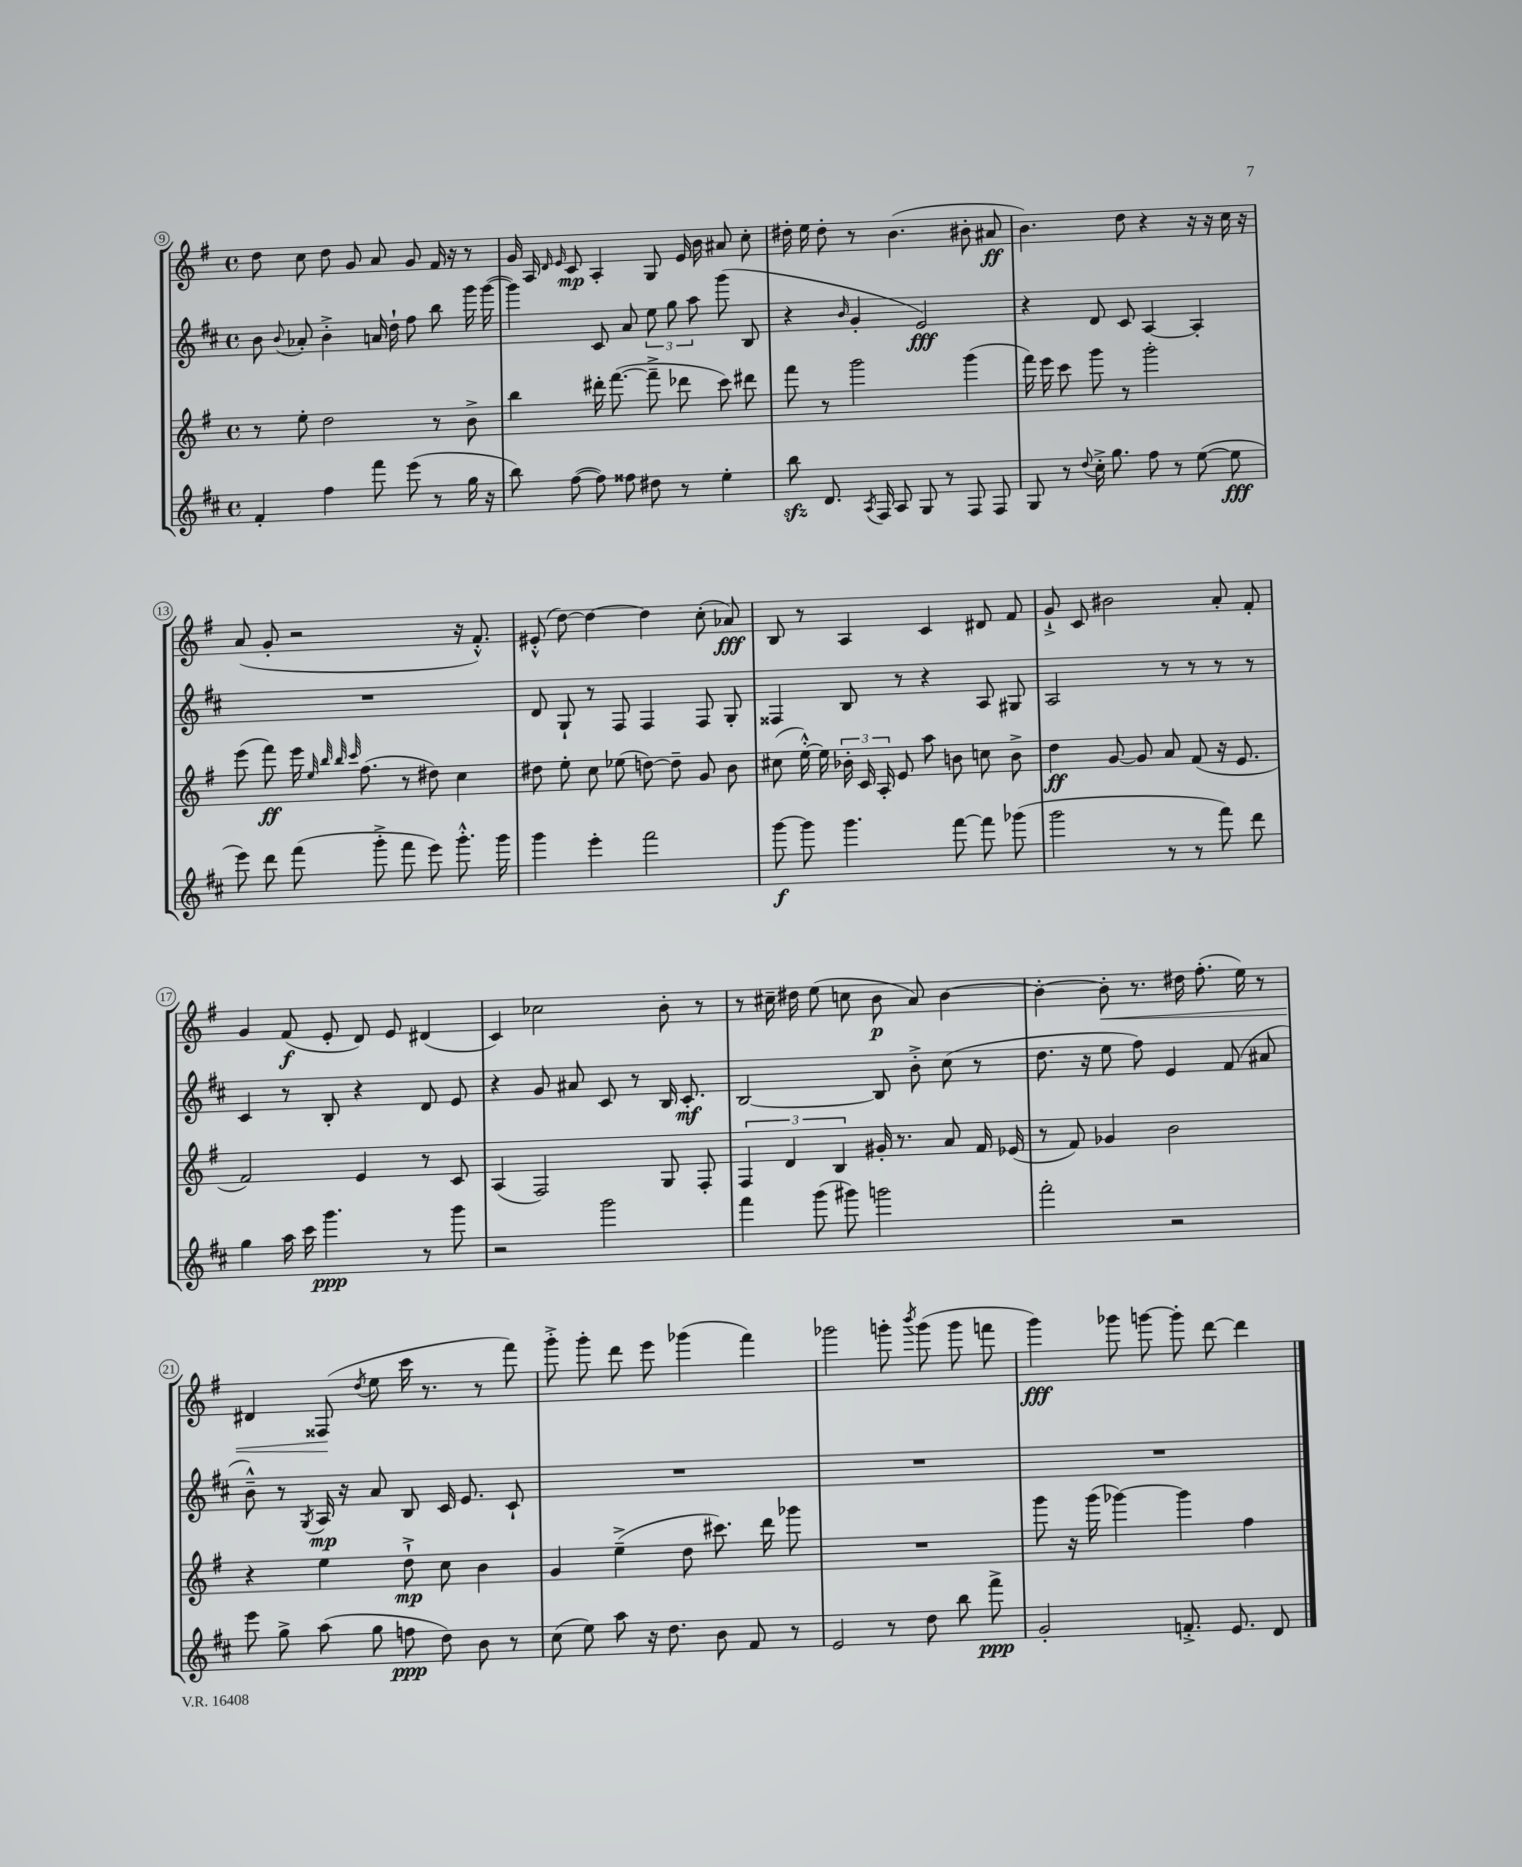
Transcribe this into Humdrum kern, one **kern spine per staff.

**kern	**dynam	**kern	**dynam	**kern	**dynam	**kern	**dynam
*part4	*part4	*part3	*part3	*part2	*part2	*part1	*part1
*staff4	*staff4	*staff3	*staff3	*staff2	*staff2	*staff1	*staff1
*clefG2	*	*clefG2	*	*clefG2	*	*clefG2	*
*k[f#c#]	*	*k[f#]	*	*k[f#c#]	*	*k[f#]	*
*M4/4	*	*M4/4	*	*M4/4	*	*M4/4	*
*met(c)	*	*met(c)	*	*met(c)	*	*met(c)	*
=9	=9	=9	=9	=9	=9	=9	=9
4f#'/	.	8r	.	8b\	.	8dd\	.
.	.	.	.	8qqb/	.	.	.
.	.	8ee'\	.	8a-X'/	.	8cc\	.
4ff#\	.	2dd\	.	4b'^\	.	8dd\	.
.	.	.	.	.	.	8g/	.
8fff#\	.	.	.	16an/	.	8a/	.
.	.	.	.	16dd`\	.	.	.
(8eee\	.	.	.	8ff#\	.	8g/	.
8r	.	8r	.	8bb\	.	16f#/	.
.	.	.	.	.	.	16r	.
16gg\	.	8b^\	.	16ggg\	.	8r	.
16r	.	.	.	([16ggg\	.	.	.
=10	=10	=10	=10	=10	=10	=10	=10
8bb\)	.	4bb\	.	4ggg\])	.	16g/	.
.	.	.	.	.	.	16A/	.
.	.	.	.	.	.	16qqd/	.
.	.	.	.	.	.	16qqe/	.
([8ff#\	.	.	.	.	.	8c/	mp
8ff#\])	.	16ddd#X'\	.	8c#/	.	4A'/	.
.	.	([8.fff#\	.	.	.	.	.
8ff##X\	.	.	.	8a/	.	.	.
8dd#X\	.	8fff#~^\]	.	12ee\	.	8G/	.
.	.	.	.	12gg\	.	.	.
8r	.	8ddd-X\	.	.	.	16e/	.
.	.	.	.	12aa\	.	.	.
.	.	.	.	.	.	16b\	.
4ee'\	.	8ccc\)	.	(8ggg\	.	8a#X/	.
.	.	8ddd#X\	.	8B/	.	8cc'\	.
=11	=11	=11	=11	=11	=11	=11	=11
8bbzz\	.	8fff#\	.	4r	.	16dd#X'\	.
.	.	.	.	.	.	16ee\	.
8.d/	.	8r	.	.	.	8dd#'\	.
.	.	.	.	16qqb/	.	.	.
.	.	2ggg\	.	4g'/	.	8r	.
8qA/	.	.	.	.	.	.	.
16F#/	.	.	.	.	.	.	.
8A/	.	.	.	.	.	(4.b\	.
8G/	.	.	.	2e/)	fff	.	.
8r	.	.	.	.	.	.	.
8F#/	.	(4ggg\	.	.	.	8b#X'\	.
8F#/	.	.	.	.	.	8a#X/	ff
=12	=12	=12	=12	=12	=12	=12	=12
8G/	.	16fff#\)	.	4r	.	4.b\)	.
.	.	16eee\	.	.	.	.	.
8r	.	8ccc\	.	.	.	.	.
8qqdd/	.	.	.	.	.	.	.
16cc#'^\	.	8ggg\	.	8d/	.	.	.
8.gg\	.	.	.	.	.	.	.
.	.	8r	.	8c#/	.	8dd\	.
8ff#\	.	2ggg'\	.	[4A/	.	4r	.
8r	.	.	.	.	.	.	.
([8ee\	.	.	.	4A'/]	.	16r	.
.	.	.	.	.	.	16r	.
8ee\]	fff	.	.	.	.	16cc\	.
.	.	.	.	.	.	16r	.
!!LO:LB:g=z
=13	=13	=13	=13	=13	=13	=13	=13
8eee\)	.	(8eee\	.	1r	.	(8a/	.
8ddd\	.	8fff#\)	ff	.	.	8g'/	.
(8fff#\	.	16eee\	.	.	.	2r	.
.	.	32qqee/	.	.	.	.	.
.	.	32qqbb/	.	.	.	.	.
.	.	32qqbb/	.	.	.	.	.
.	.	32qqccc/	.	.	.	.	.
.	.	(8.ff#\	.	.	.	.	.
8ggg'^\	.	.	.	.	.	.	.
8fff#\	.	8r	.	.	.	.	.
8eee\)	.	8dd#X\)	.	.	.	.	.
8.ggg'^^\	.	4cc\	.	.	.	16r	.
.	.	.	.	.	.	8.f#'^^/)	.
16ggg\	.	.	.	.	.	.	.
=14	=14	=14	=14	=14	=14	=14	=14
4ggg\	.	8dd#X\	.	8d/	.	(8e#X'^^/	.
.	.	8ee'\	.	8G`/	.	[8dd\)	.
4eee'\	.	8cc\	.	8r	.	4dd\_	.
.	.	(8ee-X\	.	8F#/	.	.	.
2fff#\	.	[8ddn\)	.	4F#/	.	4dd\]	.
.	.	8dd~\]	.	.	.	.	.
.	.	8g/	.	8F#/	.	(8cc'\	.
.	.	8b\	.	8G'/	.	8a-X/)	fff
=15	=15	=15	=15	=15	=15	=15	=15
[8ggg\	f	(8cc#X\	.	4F##X/	.	8B/	.
8ggg\]	.	[16ee'^^\)	.	.	.	8r	.
.	.	16ee\]	.	.	.	.	.
4.ggg\	.	24b-X'\	.	8B/	.	4A/	.
.	.	24c/	.	.	.	.	.
.	.	24A'/	.	.	.	.	.
.	.	8e/	.	8r	.	.	.
.	.	8aa\	.	4r	.	4c/	.
[8fff#\	.	8bn\	.	.	.	.	.
8fff#\]	.	8ccn\	.	8A/	.	8d#X/	.
(8ggg-X\	.	8b^\	.	8G#X/	.	8f#/	.
=16	=16	=16	=16	=16	=16	=16	=16
2ggg\	.	4dd\	ff	2A/	.	8g`^/	.
.	.	.	.	.	.	8c/	.
.	.	[8g/	.	.	.	2b#X\	.
.	.	8g/]	.	.	.	.	.
8r	.	8a/	.	8r	.	.	.
8r	.	(8f#/	.	8r	.	.	.
8fff#\)	.	16r	.	8r	.	8a'/	.
.	.	8.e/	.	.	.	.	.
8ddd\	.	.	.	8r	.	8f#'/	.
!!LO:LB:g=z
=17	=17	=17	=17	=17	=17	=17	=17
4gg\	.	2f#/)	.	4c#/	.	4g/	.
16aa\	.	.	.	8r	.	(8f#/	f
16ccc#\	.	.	.	.	.	.	.
4.ggg\	ppp	.	.	8B'/	.	8e'/	.
.	.	4e/	.	4r	.	8d/)	.
.	.	.	.	.	.	8e/	.
8r	.	8r	.	8d/	.	(4d#X/	.
8ggg\	.	8c/	.	8e/	.	.	.
=18	=18	=18	=18	=18	=18	=18	=18
2r	.	(4A/	.	4r	.	4c/)	.
.	.	2F#/)	.	8g/	.	2cc-X\	.
.	.	.	.	8a#X/	.	.	.
2ggg\	.	.	.	8c#/	.	.	.
.	.	.	.	8r	.	.	.
.	.	8G/	.	16B/	.	8b'\	.
.	.	.	.	8.c#'/	mf	.	.
.	.	8F#'/	.	.	.	8r	.
=19	=19	=19	=19	=19	=19	=19	=19
4fff#\	.	6F#/	.	[2B/	.	8r	.
.	.	.	.	.	.	16cc#X~\	.
.	.	6d/	.	.	.	.	.
.	.	.	.	.	.	16dd#X\	.
(8ggg\	.	.	.	.	.	(8ee\	.
.	.	6B/	.	.	.	.	.
8ggg#X\)	.	.	.	.	.	8ccn\	.
2gggn\	.	16g#X'/	.	8B/]	.	8b\	p
.	.	8.r	.	.	.	.	.
.	.	.	.	8b'^\	.	8a/)	.
.	.	8a/	.	(8cc#\	.	[4b\	.
.	.	16f#/	.	8r	.	.	.
.	.	(16e-X/	.	.	.	.	.
=20	=20	=20	=20	=20	=20	=20	=20
2fff#'\	.	8r	.	8.dd\	.	4b'\_	.
.	.	8f#/)	.	.	.	.	.
.	.	.	.	16r	.	.	.
!	!	!	!	!	!	!	!LO:HP:b
.	.	4g-X/	.	8ee\	.	8b'\]	<
.	.	.	.	8ff#\)	.	8.r	.
2r	.	2b\	.	4e/	.	.	.
.	.	.	.	.	.	16dd#X\	.
.	.	.	.	.	.	(8.ff#'\	.
.	.	.	.	(8f#/	.	.	.
.	.	.	.	.	.	16ee\)	.
.	.	.	.	8a#X/	.	8r	.
!!LO:LB:g=z
=21	=21	=21	=21	=21	=21	=21	=21
8eee\	.	4r	.	8b~^^\)	.	4d#X/	.
8gg^\	.	.	.	8r	.	.	.
.	.	.	.	8qG/	.	.	.
(8aa\	.	4ee\	.	16A/	mp	(8F##X/	.
.	.	.	.	16r	.	.	.
.	.	.	.	.	.	8qdd/	.
8gg\	.	.	.	8a/	.	8ee\	[
8ffn\	ppp	8dd`^\	mp	8B/	.	16ccc\	.
.	.	.	.	.	.	8.r	.
8dd\)	.	8cc\	.	16c#/	.	.	.
.	.	.	.	8.e/	.	.	.
8b\	.	4b\	.	.	.	8r	.
8r	.	.	.	8c#`/	.	8fff#\)	.
=22	=22	=22	=22	=22	=22	=22	=22
(8cc#\	.	4g/	.	1r	.	8ggg'^\	.
8ee\)	.	.	.	.	.	8ggg'\	.
8aa\	.	(4ee~^\	.	.	.	8ddd\	.
16r	.	.	.	.	.	8eee\	.
8.dd\	.	.	.	.	.	.	.
.	.	8dd\	.	.	.	(4ggg-X\	.
8b\	.	8.ccc#X\)	.	.	.	.	.
8f#/	.	.	.	.	.	4fff#\)	.
.	.	16ddd\	.	.	.	.	.
8r	.	8ggg-X\	.	.	.	.	.
=23	=23	=23	=23	=23	=23	=23	=23
2e/	.	1r	.	1r	.	2ggg-X\	.
8r	.	.	.	.	.	8gggn'\	.
.	.	.	.	.	.	8qbbb/	.
8dd\	.	.	.	.	.	(8ggg\	.
8bb\	.	.	.	.	.	8ggg\	.
8fff#^\	ppp	.	.	.	.	8fffn\	.
=24	=24	=24	=24	=24	=24	=24	=24
2g'/	.	8ggg\	.	1r	.	4ggg\)	fff
.	.	16r	.	.	.	.	.
.	.	(16ggg\	.	.	.	.	.
.	.	[4ggg-X\)	.	.	.	8ggg-X\	.
.	.	.	.	.	.	[8gggn\	.
8.fn'^/	.	4ggg-\]	.	.	.	8ggg'\]	.
.	.	.	.	.	.	[8ddd\	.
8.e/	.	.	.	.	.	.	.
.	.	4ff#\	.	.	.	4ddd\]	.
8d/	.	.	.	.	.	.	.
==	==	==	==	==	==	==	==
*-	*-	*-	*-	*-	*-	*-	*-
